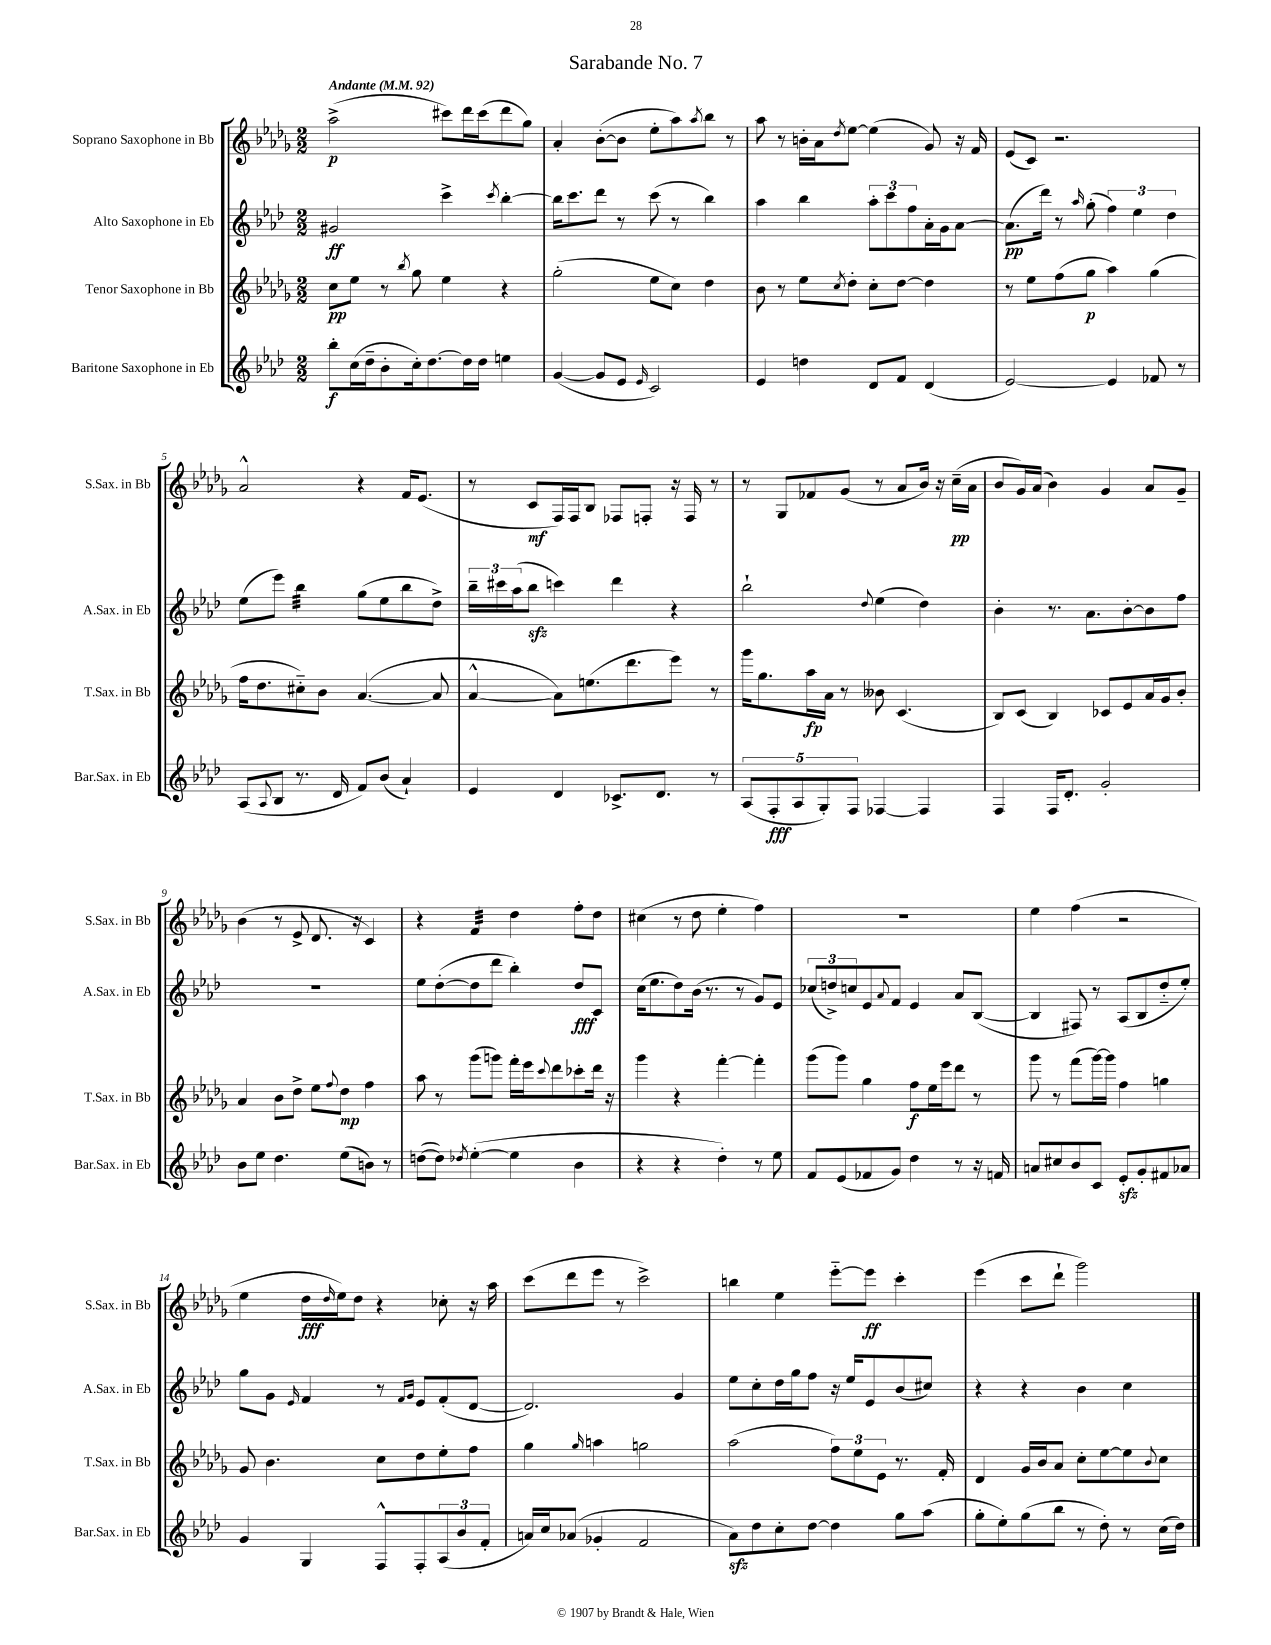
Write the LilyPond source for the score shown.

\header { title = "Sarabande No. 7" }
<<
\new StaffGroup <<
\new Staff = "s0" \with { instrumentName = "Soprano Saxophone in Bb" shortInstrumentName = "S.Sax. in Bb" } {
    \clef treble \key des \major \numericTimeSignature \time 2/2 \tempo "Andante" 4 = 92
    aes''2->\p( cis'''8) des'''16 cis'''16( des'''8 ges''8) |
    aes'4-. bes'8~-.( bes'8 ees''8-. aes''8) \acciaccatura { aes''8 } bes''8 r8 |
    aes''8 r8 b'16-. aes'16 \acciaccatura { des''8 } ees''8~ ees''4( ges'8) r16 f'16 |
    ees'8( c'8) r2. |
    aes'2-^ r4 f'16 ees'8.( |
    r8 c'8\mf f16) f16 bes8 fes8 f8-. r16 f16 r8 |
    r8 ges8 fes'8 ges'8( r8 aes'8 bes'16) r16 c''16--\pp( aes'16 |
    bes'8 ges'16) aes'16( bes'4) ges'4 aes'8 ges'8-- |
    bes'4( r8 ees'8-> des'8. r16 c'4) |
    r4 f'4:32 des''4 f''8-. des''8 |
    cis''4( r8 des''8 ees''4-. f''4) |
    R1 |
    ees''4 f''4( r2 |
    ees''4 des''16\fff \grace { des''16 } ees''16) des''8 r4 ces''8-. r16 aes''16 |
    c'''8( des'''8 ees'''8 r8 c'''2->) |
    b''4 ees''4 ees'''8~-_ ees'''8\ff c'''4-. |
    ees'''4( c'''8 des'''8-! ges'''2) \bar "|." |
}
\new Staff = "s1" \with { instrumentName = "Alto Saxophone in Eb" shortInstrumentName = "A.Sax. in Eb" } {
    \clef treble \key aes \major \numericTimeSignature \time 2/2
    gis'2\ff c'''4-> \acciaccatura { c'''8 } bes''4~-. |
    bes''16 c'''8. des'''8 r8 c'''8( r8 bes''4) |
    aes''4 bes''4 \tuplet 3/2 { aes''8-. c'''8 f''8 } aes'16-. g'16 aes'8~ |
    aes'8.\pp( des'''16) r8 \grace { aes''16 } g''8-.( \tuplet 3/2 { f''4) ees''4 des''4 } |
    ees''8( ees'''8) bes''4:32 g''8( ees''8 bes''8 des''8->) |
    \tuplet 3/2 { bes''16-- cis'''16 aes''16( } bes''8\sfz c'''4) des'''4 r4 |
    bes''2-! \appoggiatura { des''8 } ees''4( des''4) |
    bes'4-. r8. aes'8. bes'8~-. bes'8 f''8 |
    R1 |
    ees''8 des''8~-.( des''8 des'''8 bes''4-.) des''8\fff c'8 |
    c''16( ees''8. des''8) bes'16( r8. r8 g'8) ees'8 |
    \tuplet 3/2 { ces''8( d''8->) c''8 } ees'8 \appoggiatura { aes'8 } f'8 ees'4 aes'8 bes8~( |
    bes4 fis8) r8 aes8( bes8 des''8-_ ees''8-.) |
    g''8 g'8 \grace { ees'16 } f'4 r8 \grace { f'16 g'16 } ees'8 f'8-.( des'8~ |
    des'2.) g'4 |
    ees''8 c''8-. des''16 g''16 f''8 r16 ees''16 ees'8 bes'8( cis''8) |
    r4 r4 bes'4 c''4 \bar "|." |
}
\new Staff = "s2" \with { instrumentName = "Tenor Saxophone in Bb" shortInstrumentName = "T.Sax. in Bb" } {
    \clef treble \key des \major \numericTimeSignature \time 2/2
    c''8\pp ees''8 r8 \acciaccatura { bes''8 } ges''8 ees''4 r4 |
    ges''2-.( ees''8 c''8) des''4 |
    bes'8 r8 ees''8 \acciaccatura { c''8 } des''8-. c''8-. des''8~ des''4 |
    r8 ees''8 f''8( ges''8\p aes''4) ges''4( |
    f''16 des''8. cis''8-_) bes'8 aes'4.~( aes'8 |
    aes'4~-^ aes'8) e''8.( des'''8. ees'''8) r8 |
    ges'''16 ges''8. aes''16\fp aes'16 r8 beses'8 c'4.( |
    bes8) c'8( bes4) ces'8 ees'8 aes'16 ges'16 bes'8-. |
    aes'4 bes'8 des''8-> ees''8 \appoggiatura { f''8 } des''8\mp f''4 |
    aes''8 r8 ges'''8( g'''8) f'''16-. ees'''16 \appoggiatura { c'''8 } des'''8 ces'''8-. des'''16 r16 |
    ges'''4 r4 f'''4~-. f'''4-. |
    ges'''8( ges'''8) ges''4 f''8\f ees''16 ees'''16 des'''8 r8 |
    ges'''8 r8 f'''8( ges'''16~) ges'''16 f''4 g''4 |
    ges'8 bes'4. c''8 des''8 ees''8-. f''8 |
    ges''4 \grace { ges''16 } a''4 g''2 |
    aes''2( \tuplet 3/2 { f''8) ees''8 ees'8 } r8. f'16-. |
    des'4 ges'16 bes'16 aes'8 c''8-. ees''8~ ees''8 \appoggiatura { bes'8 } c''8 \bar "|." |
}
\new Staff = "s3" \with { instrumentName = "Baritone Saxophone in Eb" shortInstrumentName = "Bar.Sax. in Eb" } {
    \clef treble \key aes \major \numericTimeSignature \time 2/2
    bes''8-.\f c''16( des''16-- bes'8-. c''16-.) des''8.~ des''16 des''16 e''4 |
    g'4~( g'8 ees'8 \grace { ees'16 } c'2) |
    ees'4 d''4 des'8 f'8 des'4( |
    ees'2~) ees'4 fes'8 r8 |
    aes8( \appoggiatura { aes8 } bes8 r8. des'16 f'8) bes'8( aes'4-!) |
    ees'4 des'4 ces'8.-> des'8. r8 |
    \tuplet 5/4 { aes8( f8-.\fff aes8 g8-.) f8 } fes4~ fes4 |
    f4 f16 des'8.-. g'2-. |
    bes'8 ees''8 des''4. ees''8( b'8) r8 |
    d''8~( d''8) \acciaccatura { des''8 } ees''4~-.( ees''4 bes'4 |
    r4 r4 des''4-.) r8 ees''8 |
    f'8 ees'8( fes'8 g'8) des''4 r8 r16 f'16 |
    a'8 cis''8 bes'8 c'8 ees'8-.\sfz g'8-. fis'8 aes'8 |
    g'4 g4 f8-^ f8-. \tuplet 3/2 { aes8( bes'8 f'8-. } |
    a'16) c''16 aes'8( ges'4-. f'2 |
    aes'8\sfz) des''8 c''8-. des''8~ des''4 g''8 aes''8( |
    g''8-. ees''8-.) g''8( bes''8 r8 des''8-.) r8 c''16( des''16) \bar "|." |
}
>>
>>
